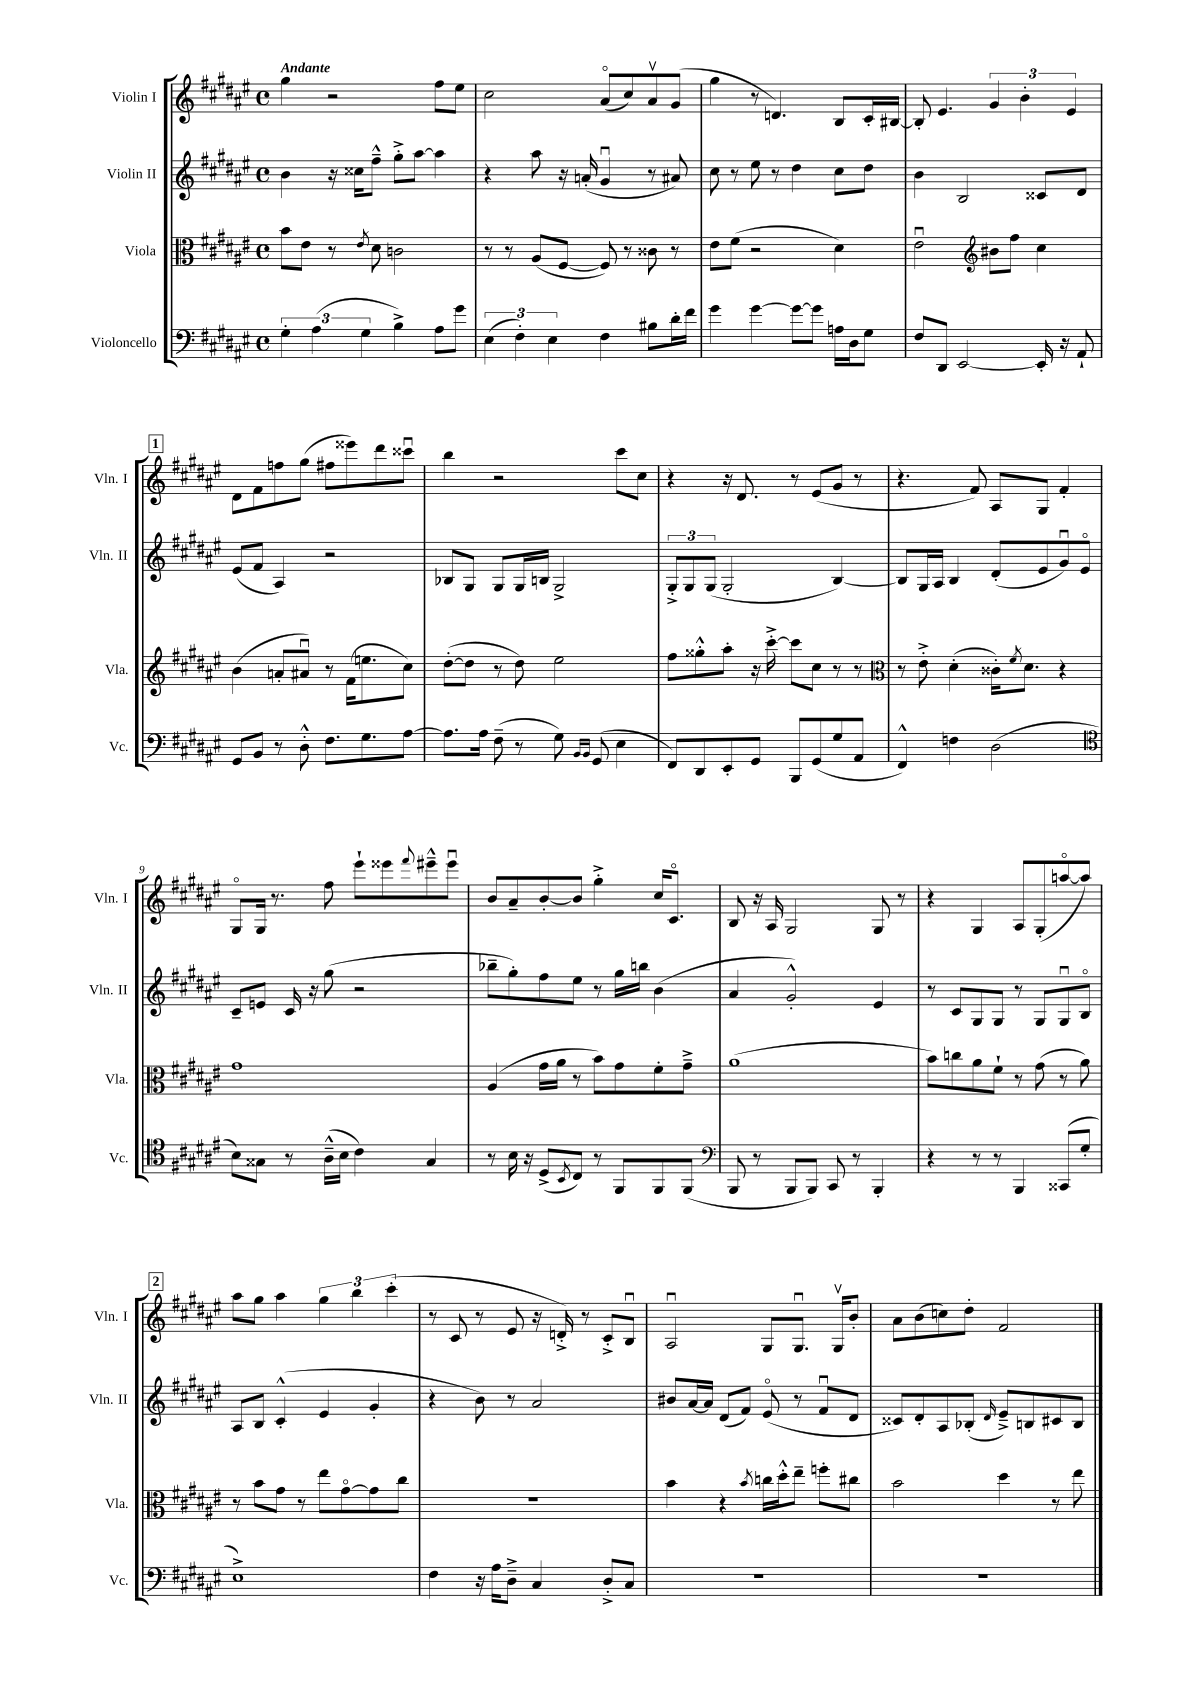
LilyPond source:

<<
\new StaffGroup <<
\new Staff = "s0" \with { instrumentName = "Violin I" shortInstrumentName = "Vln. I" } {
    \clef treble \key fis \major \defaultTimeSignature \time 4/4 \tempo "Andante"
    gis''4 r2 fis''8 eis''8 |
    cis''2 ais'8\flageolet( cis''8) ais'8\upbow gis'8( |
    gis''4 r8 d'4.) b8 cis'16-. bis16~ |
    bis8-. eis'4. \tuplet 3/2 { gis'4 b'4-. eis'4 } |
    \mark \markup { \box "1" } dis'8 fis'8 f''8 gis''8( fis''8 eisis'''8) dis'''8 cisis'''8\downbow |
    b''4 r2 cis'''8 cis''8 |
    r4 r16 dis'8. r8 eis'8( gis'8 r8 |
    r4. fis'8) ais8 gis8 fis'4-. |
    gis8\flageolet gis16 r8. fis''8 eis'''8-! eisis'''8 \appoggiatura { fis'''8 } eis'''8---^ eis'''8\downbow |
    b'8 ais'8-- b'8~-. b'8 gis''4-.-> cis''16 cis'8.\flageolet |
    b8 r16 ais16 gis2 gis8 r8 |
    r4 gis4 ais8 gis8-.( a''8~\flageolet a''8) |
    \mark \markup { \box "2" } ais''8 gis''8 ais''4 \tuplet 3/2 { gis''4 b''4 cis'''4-.( } |
    r8 cis'8 r8 eis'8 r16 d'16-.->) r8 cis'8-.-> b8\downbow |
    ais2\downbow gis8 gis8.\downbow gis16\upbow b'8-. |
    ais'8 b'8( c''8) dis''8-. fis'2 \bar "|." |
}
\new Staff = "s1" \with { instrumentName = "Violin II" shortInstrumentName = "Vln. II" } {
    \clef treble \key fis \major \defaultTimeSignature \time 4/4
    b'4 r16 cisis''16 fis''8---^ gis''8-.-> ais''8~ ais''4 |
    r4 ais''8 r16 a'16-.( gis'4\downbow r8 ais'8) |
    cis''8 r8 eis''8 r8 dis''4 cis''8 dis''8 |
    b'4 b2 cisis'8 dis'8 |
    \mark \markup { \box "1" } eis'8( fis'8 ais4) r2 |
    bes8 gis8 gis8 gis16 b16 gis2-> |
    \tuplet 3/2 { gis8-.-> gis8 gis8( } gis2-. b4~) |
    b8 gis16 ais16 b4 dis'8-.( eis'8 gis'8\downbow) eis'8\flageolet |
    cis'8-- e'8 cis'16 r16 gis''8( r2 |
    bes''8-- gis''8-.) fis''8 eis''8 r8 gis''16 b''16 b'4( |
    ais'4 gis'2-.-^) eis'4 |
    r8 cis'8 gis8 gis8 r8 gis8 gis8\downbow b8\flageolet |
    \mark \markup { \box "2" } ais8 b8 cis'4-.-^( eis'4 gis'4-. |
    r4 b'8) r8 ais'2 |
    bis'8 ais'16~ ais'16 dis'8( fis'8) eis'8\flageolet( r8 fis'8\downbow dis'8 |
    cisis'8) dis'8-. ais8 bes8-.( \grace { dis'16 } eis'8--->) b8 cis'8 b8 \bar "|." |
}
\new Staff = "s2" \with { instrumentName = "Viola" shortInstrumentName = "Vla." } {
    \clef alto \key fis \major \defaultTimeSignature \time 4/4
    b'8 eis'8 r8 \acciaccatura { eis'8 } dis'8 c'2 |
    r8 r8 ais8( fis8~ fis8) r8 cisis'8 r8 |
    eis'8 fis'8( r2 dis'4) |
    eis'2\downbow \clef treble bis'8 fis''8 cis''4 |
    \mark \markup { \box "1" } b'4( a'8-. ais'8\downbow) r8 fis'16( e''8. cis''8) |
    dis''8~-.( dis''8 r8 dis''8) eis''2 |
    fis''8 gisis''8-.-^ ais''8-. r16 cis'''16~-.-> cis'''8 cis''8 r8 r8 |
    \clef alto r8 eis'8-.-> dis'4-.( cisis'16-.) \acciaccatura { fis'8 } dis'8. r4 |
    gis'1 |
    ais4( gis'16 ais'16 r8 b'8) gis'8 fis'8-. gis'8---> |
    ais'1( |
    b'8) c''8 ais'8 fis'8-! r8 gis'8( r8 ais'8) |
    \mark \markup { \box "2" } r8 b'8 gis'8 r8 eis''8 gis'8~\flageolet gis'8 cis''8 |
    R1 |
    b'4 r4 \acciaccatura { b'8 } c''16 dis''16-.-^ eis''8-- f''8-. cis''8 |
    b'2 dis''4 r8 eis''8 \bar "|." |
}
\new Staff = "s3" \with { instrumentName = "Violoncello" shortInstrumentName = "Vc." } {
    \clef bass \key fis \major \defaultTimeSignature \time 4/4
    \tuplet 3/2 { gis4-. ais4( gis4 } b4->) ais8 gis'8 |
    \tuplet 3/2 { eis4( fis4-.) eis4 } fis4 bis8 dis'16-. fis'16 |
    gis'4 gis'4~ gis'8~ gis'8 a16 dis16 gis8 |
    fis8 dis,8 eis,2~ eis,16-. r16 ais,8-! |
    \mark \markup { \box "1" } gis,8 b,8 r8 dis8-.-^ fis8. gis8. ais8~ |
    ais8. ais16 fis8--( r8 gis8) \grace { b,16 b,16 } gis,8( eis4 |
    fis,8) dis,8 eis,8-. gis,8 b,,8 gis,8( gis8 ais,8 |
    fis,4-^) f4 dis2( |
    \clef tenor b8) gisis8 r8 ais16---^( b16 cis'4) gisis4 |
    r8 b16 r16 dis8->( \acciaccatura { b,8 } cis8) r8 fis,8 fis,8 fis,8( |
    \clef bass b,,8 r8 b,,8 b,,8) cis,8 r8 b,,4-. |
    r4 r8 r8 b,,4 cisis,8( gis8-. |
    \mark \markup { \box "2" } eis1->) |
    fis4 r16 ais16 dis8---> cis4 dis8-.-> cis8 |
    R1 |
    R1 \bar "|." |
}
>>
>>
